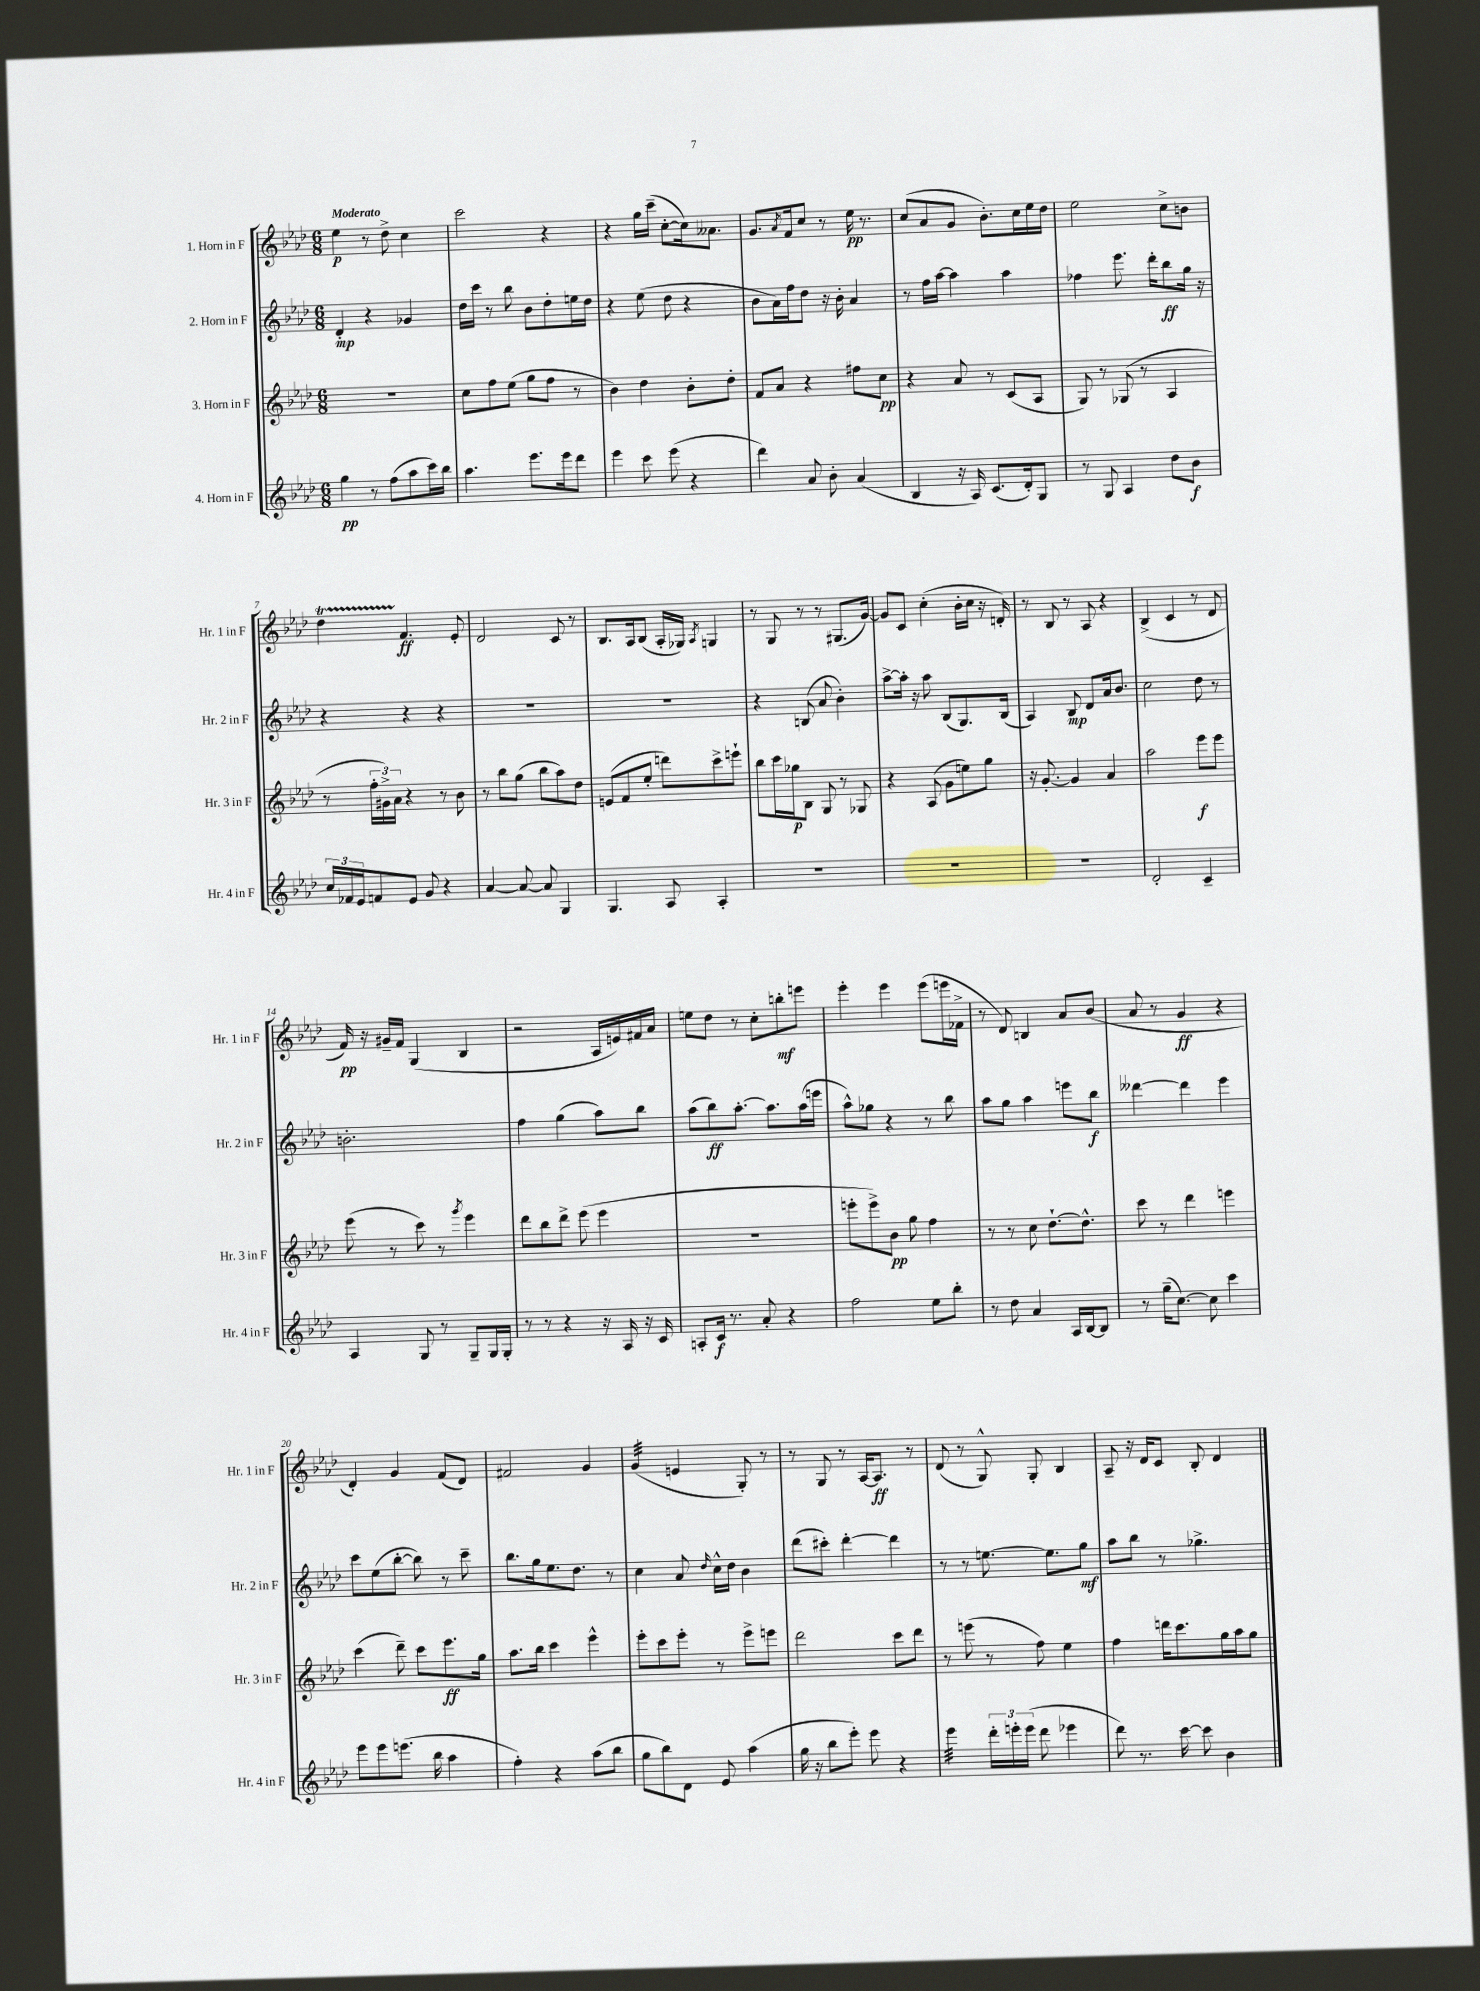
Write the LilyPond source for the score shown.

<<
\new StaffGroup <<
\new Staff = "s0" \with { instrumentName = "1. Horn in F" shortInstrumentName = "Hr. 1 in F" } {
    \clef treble \key aes \major \numericTimeSignature \time 6/8 \tempo "Moderato"
    ees''4\p r8 des''8-> c''4 |
    c'''2 r4 |
    r4 g''16 c'''16--( c''8~-. c''16) aeses'8. |
    g'8. \acciaccatura { aes'8 } f'16 c''8 r8 ees''16\pp r8. |
    c''8( aes'8 g'8 bes'8.-.) c''16 ees''16 des''16 |
    ees''2 c''8-> b'8 |
    des''4\startTrillSpan f'4.\stopTrillSpan\ff ees'8-. |
    des'2 c'8 r8 |
    bes8. aes16 bes8( aes16-. ges16) \acciaccatura { aes8 } g4 |
    r8 g8 r8 r8 gis8.( g'16~) |
    g'8 c'8 c''4-.( bes'16-. c''16 r16 d'16-.) |
    r8 bes8 r8 aes8 r4 |
    bes4->( c'4 r8 des'8 |
    f'16\pp) r16 gis'16-- f'16 g4( bes4 |
    r2 aes16 e'16) fis'16 aes'16 |
    e''8 des''8 r8 c''8-. b''8-.\mf e'''8 |
    ees'''4-. ees'''4 ees'''8( e'''16 fes'16-> |
    r8 des'8) b4 aes'8 bes'8( |
    aes'8 r8 g'4\ff r4 |
    des'4-.) g'4 f'8( des'8) |
    fis'2 g'4 |
    g'4:32( e'4 g8-.) r8 |
    r8 g8 r8 aes16~ aes8.\ff r8 |
    des'8( r8 g8-^) g8-. bes4 |
    aes8-- r16 des'16 c'8 bes8-. des'4 \bar "|." |
}
\new Staff = "s1" \with { instrumentName = "2. Horn in F" shortInstrumentName = "Hr. 2 in F" } {
    \clef treble \key aes \major \numericTimeSignature \time 6/8
    des'4-.\mp r4 ges'4 |
    des''16 c'''16 r8 bes''8 bes'8 des''8-. e''16 des''16 |
    r4 ees''8( des''8 r4 |
    bes'8 aes'16) f''16 des''8 r16 bes'16-. aes'4 |
    r8 f''16 aes''16~ aes''4 aes''4 |
    fes''4 ees'''8. des'''16-. bes''8\ff g''16 r16 |
    r4 r4 r4 |
    R2. |
    R2. |
    r4 b8( aes'8 bes'4-.) |
    aes''8~-> aes''16-. r16 aes''8 bes8( g8.) bes16( |
    aes4) bes8\mp des'8 aes'16 bes'8. |
    c''2 des''8 r8 |
    b'2.-. |
    f''4 g''4( aes''8) bes''8 |
    aes''8( bes''8\ff) aes''8.~-. aes''8. aes''16( e'''16 |
    aes''8-^) ges''8 r4 r8 bes''8 |
    aes''8 g''8 aes''4 e'''8 bes''8\f |
    deses'''4~ deses'''4 ees'''4 |
    c'''8 ees''8( bes''8~-. bes''8) r8 c'''8-- |
    bes''8. g''16 ees''8. des''8. r8 |
    c''4 aes'8 \grace { des''16 } c''16-^ des''16 bes'4 |
    des'''8( cis'''8-.) des'''4~-. des'''4 |
    r8 r8 e''8.~ e''8. g''8\mf |
    aes''8 bes''8 r8 ges''4.-> \bar "|." |
}
\new Staff = "s2" \with { instrumentName = "3. Horn in F" shortInstrumentName = "Hr. 3 in F" } {
    \clef treble \key aes \major \numericTimeSignature \time 6/8
    R2. |
    c''8 f''8 ees''8( g''8 f''8 r8 |
    bes'4) des''4 bes'8-. des''8-. |
    f'8 aes'8 r4 fis''8 c''8\pp |
    r4 aes'8 r8 c'8( aes8 |
    g8) r8 ges8( r8 aes4 |
    r8 \tuplet 3/2 { f''16-. gis'16->) aes'16 } r4 r8 bes'8 |
    r8 bes''8 g''8( bes''8 aes''8) des''8 |
    e'8( f'8 ees''8-. d'''8) c'''8-> e'''8-! |
    bes''8 c'''16 ges''16\p bes8 g8 r8 ges8 |
    r4 aes8( g'8 e''8) g''8 |
    r16 g'8.~-. g'4 aes'4 |
    aes''2 ees'''8\f ees'''8 |
    ees'''8( r8 c'''8) r8 \acciaccatura { g'''8 } ees'''4 |
    des'''8 bes''8 des'''8-> ees'''8( ees'''4 |
    R2. |
    e'''8-. e'''8->) bes'8\pp g''8 f''4 |
    r8 r8 c''8 des''8.~-! des''8.-^ |
    c'''8 r8 des'''4 e'''4 |
    c'''4( des'''8--) c'''8 ees'''8.\ff g''16 |
    aes''8. bes''16 c'''4 ees'''4-^ |
    ees'''8-. c'''8 ees'''8-. r8 ees'''8-> e'''8 |
    des'''2 c'''8 des'''8 |
    r8 e'''8( r8 f''8) ees''4 |
    f''4 d'''16 c'''8. g''16 aes''16 g''8 \bar "|." |
}
\new Staff = "s3" \with { instrumentName = "4. Horn in F" shortInstrumentName = "Hr. 4 in F" } {
    \clef treble \key aes \major \numericTimeSignature \time 6/8
    g''4\pp r8 f''8( aes''8 c'''16) bes''16 |
    aes''4. ees'''8. ees'''16 des'''8 |
    ees'''4 c'''8 ees'''8( r4 |
    des'''4) aes'8 bes'8-. aes'4( |
    bes4 r16 aes16) c'8.( des'16-.) g8 |
    r8 g8 aes4 des''8 bes'8\f |
    \tuplet 3/2 { c''16 fes'16 ees'16 } f'8 ees'8 g'8 r4 |
    aes'4~ aes'8~ aes'8 g4 |
    g4. aes8 aes4-. |
    R2. |
    R2. |
    R2. |
    des'2-. c'4-- |
    aes4 g8 r8 g8-- g16 g16-. |
    r8 r8 r4 r16 aes16 r16 c'16 |
    a8-. c'16\f r8. aes'8-. r4 |
    f''2 ees''8 bes''8-. |
    r8 des''8 aes'4 aes16 bes16~ bes8 |
    r8 g''16--( c''8.~) c''8 c'''4 |
    ees'''8 ees'''8 e'''8.( bes''16 aes''4 |
    f''4-.) r4 aes''8( bes''8 |
    g''8 bes''8) des'8 ees'8 aes''4( |
    g''16 r16 bes''8 ees'''8-.) ees'''8 r4 |
    ees'''4:32 \tuplet 3/2 { des'''16-. e'''16-. e'''16( } des'''8 ees'''4 |
    des'''8) r8. c'''16~ c'''8 bes'4 \bar "|." |
}
>>
>>
